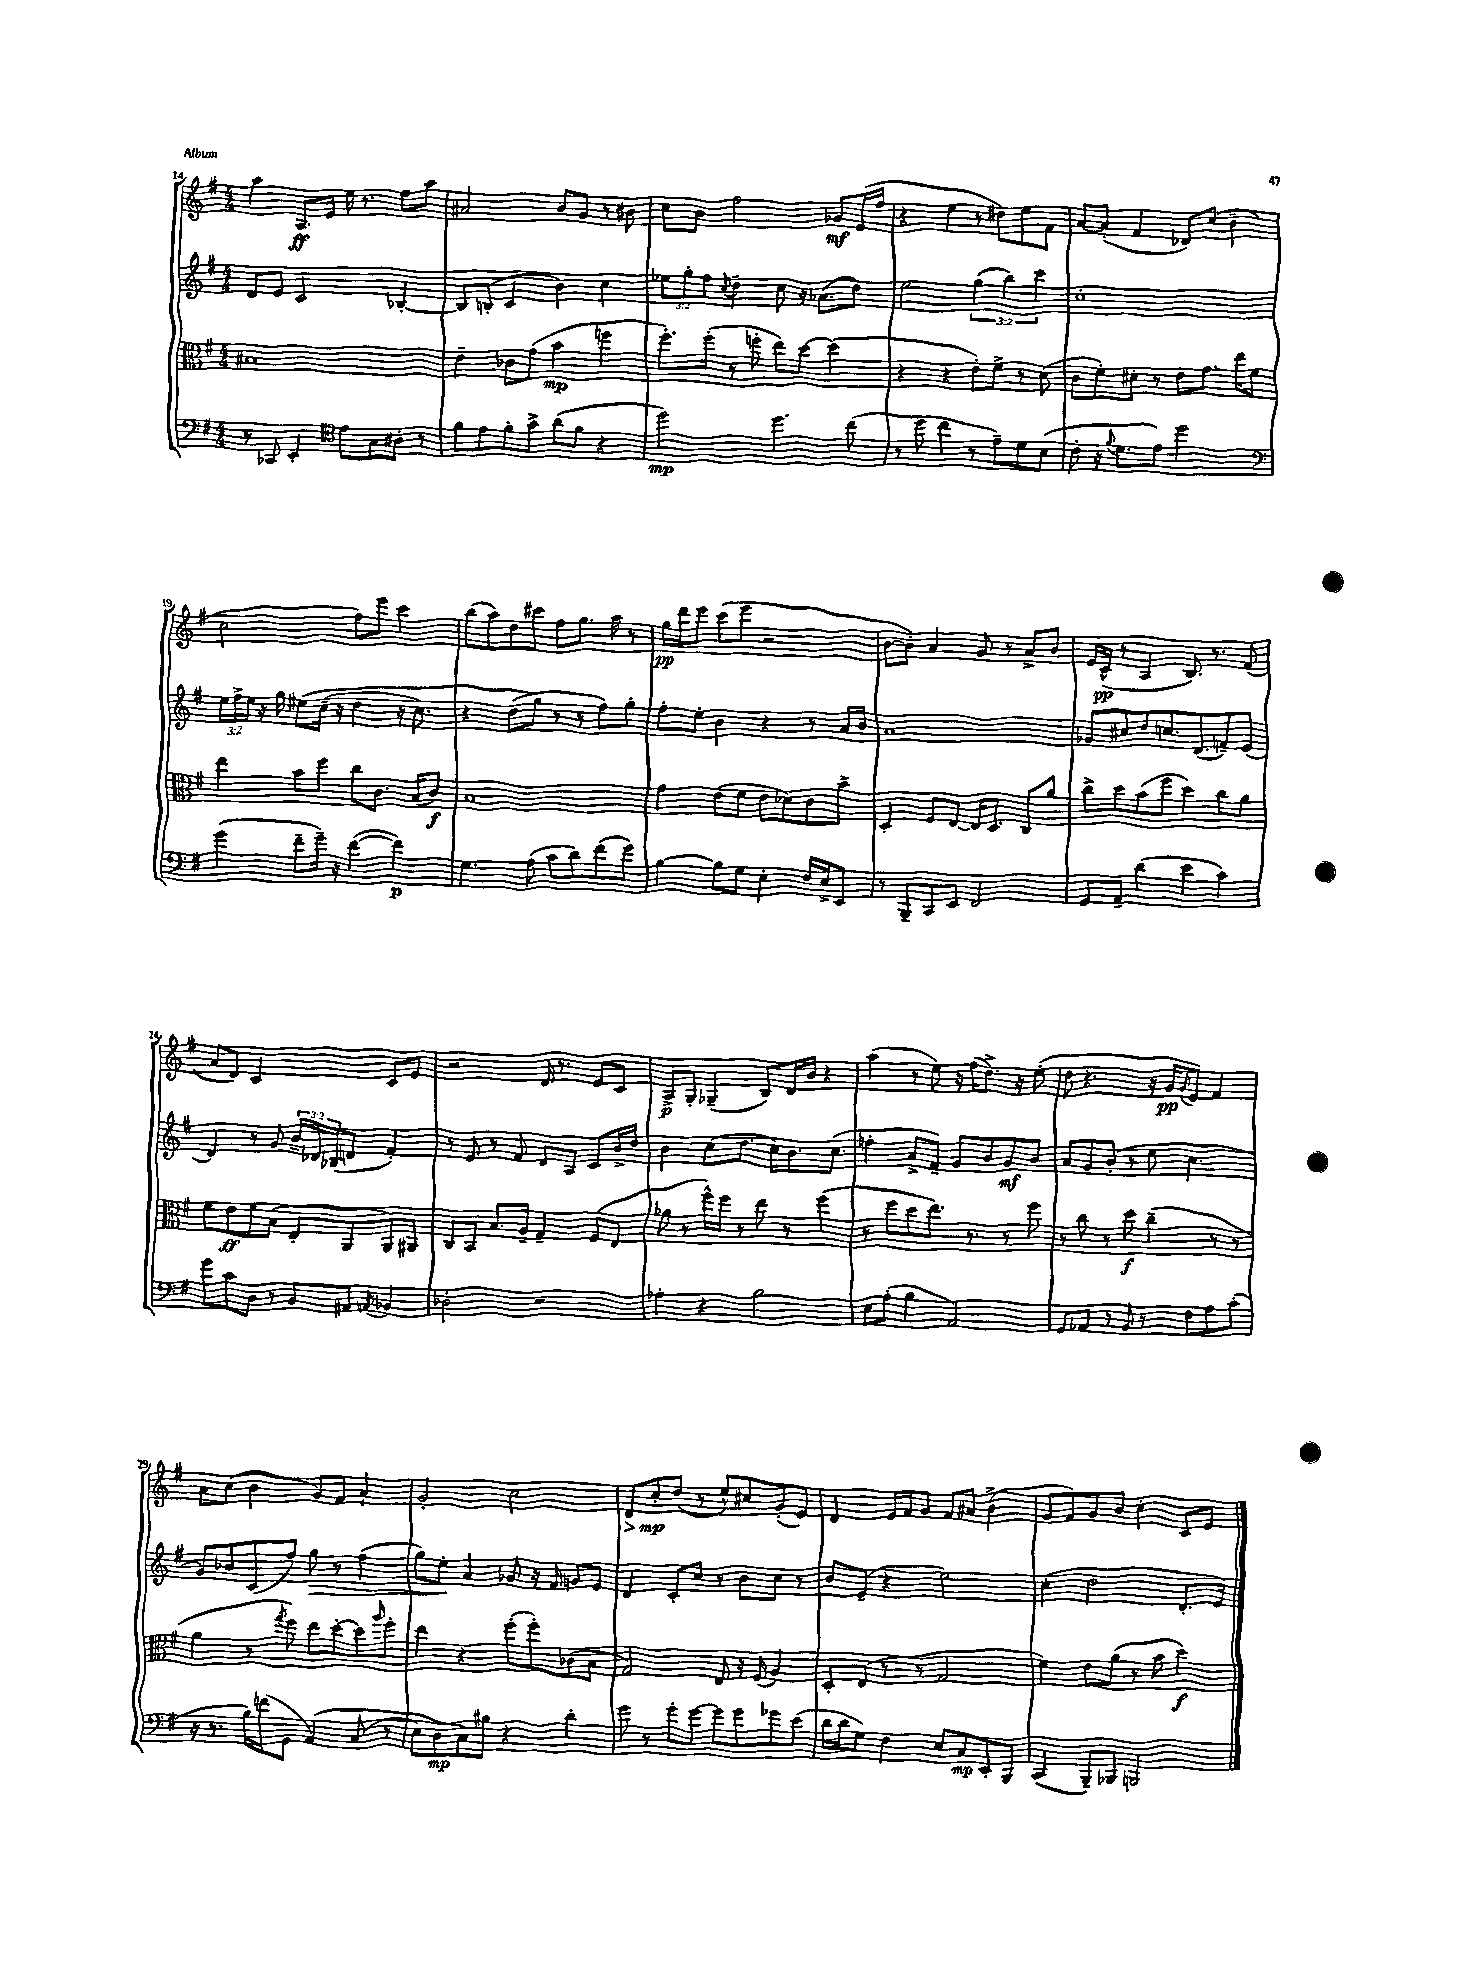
<<
\new StaffGroup <<
\new Staff = "s0" {
    \clef treble \key g \major \numericTimeSignature \time 4/4
    a''4 a8.\ff e'16 e''16 r8. fis''8 a''8 |
    ais'2 b'8 g'8 r8 bis'8 |
    c''8 b'8 fis''2 ges'8\mf e'16( fis''16 |
    r4 e''4 r8 dis''8) e''8 fis'8 |
    a'8~ a'8-.( fis'4 des'8) c''8( b'4-- |
    c''2 fis''8) e'''8 c'''4 |
    b''8( a''8) d''8 cis'''8 fis''8 g''8. a''16 r8 |
    g''16\pp d'''16 e'''8 c'''8( e'''8 r2 |
    b'8~ b'8-.) a'4 g'8 r8 a'8-> b'8 |
    e'16 c'16-^\pp( r8 a4 b8.) r8. fis'8( |
    a'8 d'8) c'2 c'8 e'8 |
    r2 d'16 r8. e'8 c'8 |
    a8->\p g8-. ges4--( b8) d'16 b'16 r4 |
    a''4( r8 e''8) r16 fis''16( d''8.->) r16 e''8-.( |
    d''8 r4. r16 g'16\pp \acciaccatura { g'8 } e'8) fis'4 |
    a'8 c''8( b'4 g'8) fis'8 a'4-! |
    g'2-. c''2 |
    d'8\> c''8-.\mp\! d''8( r8 e''8-^) cis''8 g'8-.( e'8) |
    d'4 e'16 fis'16 g'8 fis'8 ais'8 b'4->( |
    g'8 fis'8) g'8 b'8 c''4-. c'8 e'8 \bar "|." |
}
\new Staff = "s1" {
    \clef treble \key g \major \numericTimeSignature \time 4/4 \override Staff.TupletNumber.text = #tuplet-number::calc-fraction-text
    d'8 e'8 c'2 bes4~-. |
    bes8 b8-.( c'4 b'4) c''4 |
    \tuplet 3/2 { ees''8 g''8-. fis''8 } \acciaccatura { c''8 } d''4-- c''8 r16 aes'8.( d''8) |
    e''2 \tuplet 3/2 { g''4( b''4) c'''4 } |
    c''1-. |
    \tuplet 3/2 { e''16 fis''16-> e''16 } r16 g''16 eis''8\( c''16--( r16 d''4 r16 c''8.) |
    r4 d''8( g''8\) r8 r8 fis''8) g''8-. |
    fis''8-. e''8-. b'4 r4 r8 a'16 b'16 |
    a'1 |
    ges'8 cis''8 d''8 c''8. d'8.( f'8--) e'8( |
    d'4) r8 g'8 \tuplet 3/2 { b'16-- des'16 bes16( } d'8 fis'4-.) |
    r8 e'8 r8 fis'8 d'8 a8 c'8 b'16-> d''16 |
    b'4 c''8( d''8. c''16) b'8. c''8.( |
    f''4-. a'8-> fis'8--) g'8 b'8 g'8\mf b'8 |
    a'8 g'8 b'8-.( r8 e''8 c''4. |
    g'8) bes'8 c'8( fis''8) g''8\> r8 fis''4( |
    g''8) e''8-.\! a'4 ges'8 r16 fis'16 g'8 e'8 |
    d'4 c'8-. c''8 r8 b'8 c''8 r8 |
    b'8 e'8--( r4 e''2) |
    c''4-.( d''2 d'8.-. e'16) \bar "|." |
}
\new Staff = "s2" {
    \clef alto \key g \major \numericTimeSignature \time 4/4
    bis1 |
    e'4-- ces'8 g'8( b'4\mp f''4 |
    fis''8.-.) fis''16-.( r8 f''8-. e''8) d''8~ d''4( |
    r4 r4 e'8-.) fis'8-> r8 d'8( |
    c'8 fis'8-.) dis'8-. r8 e'8 g'8. e''16 fis'8 |
    e''4 b'8 fis''8 c''8 c'8. b16( c'8\f) |
    b1 |
    g'4 e'8( fis'8 e'8 des'8) c'8 b'8-> |
    d4-. fis8 e8~ e16 d8. c8 a'8 |
    c''8-> d''8 b'8( fis''8 d''4) c''8 a'8 |
    fis'8 e'8\ff fis'8 b8( e8-. a,8 a,8) ais,8 |
    c8 b,8 b8. a16-- g4-- fis8( e8 |
    aes'8 r8 fis''16-^) fis''16 r8 e''8 r8 fis''4( |
    r8 fis''8 d''8 e''8.) r8. r8 fis''8 |
    r8 c''8 r8 d''8\f c''4--( r8 r8 |
    a'4 r8 \acciaccatura { g''8 } fis''8) e''8 d''8~-. d''8 \grace { a''16 } fis''8-. |
    e''4 r4 fis''8-.( fis''8-.) ces'8( b8 |
    g2) e8 r16 fis16( a4) |
    d8-. e8( r8 r8 g2 |
    fis'4) e'8 a'8( r8 b'8 d''4\f) \bar "|." |
}
\new Staff = "s3" {
    \clef bass \key g \major \numericTimeSignature \time 4/4
    r8 ces,8 e,4-. \clef tenor e'8 g8 ais8-. r8 |
    fis'8 e'8 fis'8-. g'8-> a'8( fis'8 r4 |
    d''2\mp) d''4. c''8( |
    r8 d''8 c''4 r8 e'8--) d'8 b8( |
    c'8-. r16 \appoggiatura { fis'8 } d'8. e'8) d''2 |
    \clef bass g'4( fis'8-- g'16--) r16 fis'4~( fis'4\p) |
    g4. a8( c'8 d'8) fis'8( g'8) |
    b4~ b8 g8 e4-. fis16 e16-> e,8 |
    r8 b,,8-- c,8 e,8 fis,2 |
    g,8 a,8-- d'4( e'4 c'4) |
    g'8 c'8 d8 r8 b,8 ais,8 \acciaccatura { a,8 } bes,4 |
    des2-. r2 |
    aes4-. r4 b2 |
    e8 a8-.( b4 a,2) |
    g,8 aes,8 r8 b,8 r8 fis8 a8 c'8-.( |
    r16 r8. b16) f'16( g,8 a,4)\( c8( r8 |
    e8) d8\mp c8\) bis8 r4 d'4-. |
    g'8 r8 g'8-. g'8~ g'8 g'8 ges'8 e'8( |
    d'16 d'16 g8) fis4 e8 c8\mp e,8-. b,,8 |
    c,4( b,,8--) bes,,8 b,,2 \bar "|." |
}
>>
>>
\layout { \context { \Score currentBarNumber = #14 } }
